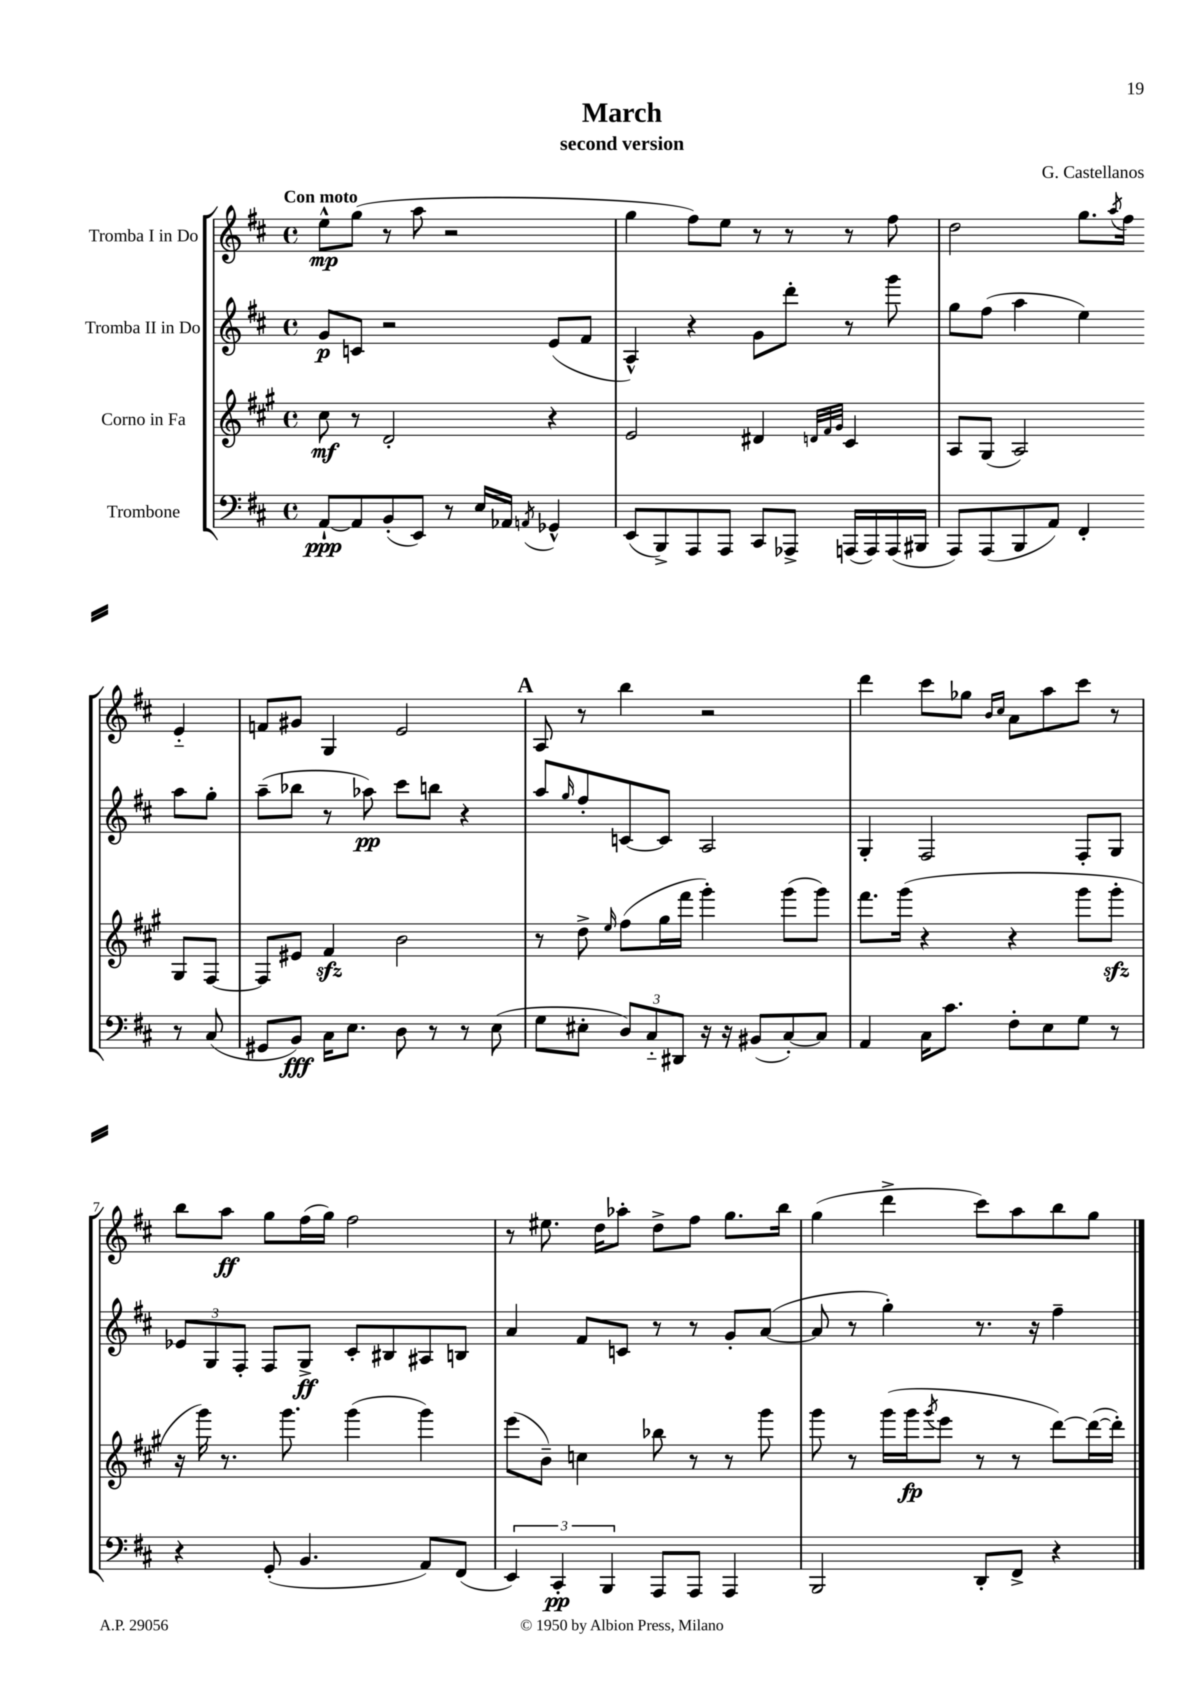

**kern	**kern	**kern	**kern
*staff4	*staff3	*staff2	*staff1
*clefF4	*clefG2	*clefG2	*clefG2
*k[f#c#]	*k[f#c#g#]	*k[f#c#]	*k[f#c#]
*M4/4	*M4/4	*M4/4	*M4/4
*met(c)	*met(c)	*met(c)	*met(c)
[8AA`/L	8cc#\	8g/L	8ee^^\L
8AA/]	8r	8c/J	(8gg\J
(8BB'/	2d'/	2r	8r
8EE/J)	.	.	8aa\
8r	.	.	2r
16E/LL	.	.	.
16AA-/JJ	.	.	.
8qAA/	.	.	.
4GG-^^/	4r	(8e/L	.
.	.	8f#/J	.
=	=	=	=
(8EE/L	2e/	4A^^/)	4gg\
8BBB^/)	.	.	.
8AAA/	.	4r	8ff#\L)
8AAA/J	.	.	8ee\J
8CC#/L	4d#/	8g\L	8r
8AAA-^/J	.	8ddd'\J	8r
.	32qqd/LLL	.	.
.	32qqf#/	.	.
.	32qqg#/JJJ	.	.
(16AAA/LL	4c#/	8r	8r
16AAA/)	.	.	.
(16AAA/	.	8ggg\	8ff#\
16BBB#/JJ	.	.	.
=	=	=	=
8AAA/L)	8A/L	8gg\L	2dd\
(8AAA/	(8G#/J	(8ff#\J	.
8BBB/	2A/)	4aa\	.
8AA/J)	.	.	.
4FF#'/	.	4ee\)	8.gg\L
.	.	.	8qaa/
.	.	.	16ff#\Jk
8r	8G#/L	8aa\L	4e'~/
(8C#/	[8F#/J	8gg'\J	.
=	=	=	=
8GG#/L	8F#/]L	(8aa~\L	8f/L
8BB/J)	8e#/J	8bb-\J	8g#/J
16C#\LK	4f#/	8r	4G/
8.E\J	.	.	.
.	.	8aa-\)	.
8D\	2b\	8ccc#\L	2e/
8r	.	8bb\J	.
8r	.	4r	.
(8E\	.	.	.
=	=	=	=
8G\L	8r	8aa/L	8A/
.	.	16qqgg/	.
8E#'\J	8dd^\	8ff#'/	8r
.	16qqee/	.	.
12D/L)	(8ff#\L	[8c/	4bb\
12C#'~/	.	.	.
.	16gg#\L	8c/]J	.
12DD#/J	.	.	.
.	16fff#\JJ	.	.
16r	4ggg#'\)	2A/	2r
16r	.	.	.
(8BB#/L	.	.	.
[8C#'/)	(8ggg#\L	.	.
8C#/]J	8ggg#\J)	.	.
=	=	=	=
4AA/	8.fff#\L	4G'/	4ddd\
.	(16ggg#\Jk	.	.
16C#\LK	4r	2F#/	8ccc#\L
8.c#\J	.	.	.
.	.	.	8gg-\J
.	.	.	16qqb/LL
.	.	.	16qqcc#/JJ
8F#'\L	4r	.	8a\L
8E\	.	.	8aa\
8G\J	8ggg#\L	8F#'/L	8ccc#\J
8r	8ggg#'\J	8G/J	8r
=	=	=	=
4r	16r	12e-/L	8bb\L
.	16ggg#\)	.	.
.	.	12G/	.
.	8.r	.	8aa\J
.	.	12F#'/J	.
(8GG'/	.	8F#/L	8gg\L
.	8.ggg#\	.	.
4.BB/	.	8G^/J	(16ff#\L
.	.	.	16gg\JJ)
.	(4ggg#\	8c#'/L	2ff#\
.	.	8B#/	.
8AA/L)	4ggg#\)	8A#/	.
(8FF#/J	.	8B/J	.
=	=	=	=
6EE/)	(8eee\L	4a/	8r
.	8b~\J)	.	8.ee#\
6CC#'/	.	.	.
.	4cc\	8f#/L	.
.	.	.	16dd\LK
6BBB/	.	.	.
.	.	8c/J	8aa-'\J
8AAA/L	8bb-\	8r	8dd^\L
8AAA/J	8r	8r	8ff#\J
4AAA/	8r	8g'/L	8.gg\L
.	8ggg#\	([8a/J	.
.	.	.	16bb\Jk
=	=	=	=
2BBB/	8ggg#\	8a/]	(4gg\
.	8r	8r	.
.	(16ggg#\LL	4gg'\)	4ddd^\
.	16ggg#\J	.	.
.	8qggg#/	.	.
.	8eee\J	.	.
8DD'/L	8r	8.r	8ccc#\L)
8FF#^/J	8r	.	8aa\
.	.	16r	.
4r	[8ddd\L)	4ff#~\	8bb\
.	(16ddd\_L	.	8gg\J
.	16ddd'\]JJ)	.	.
==	==	==	==
*-	*-	*-	*-
